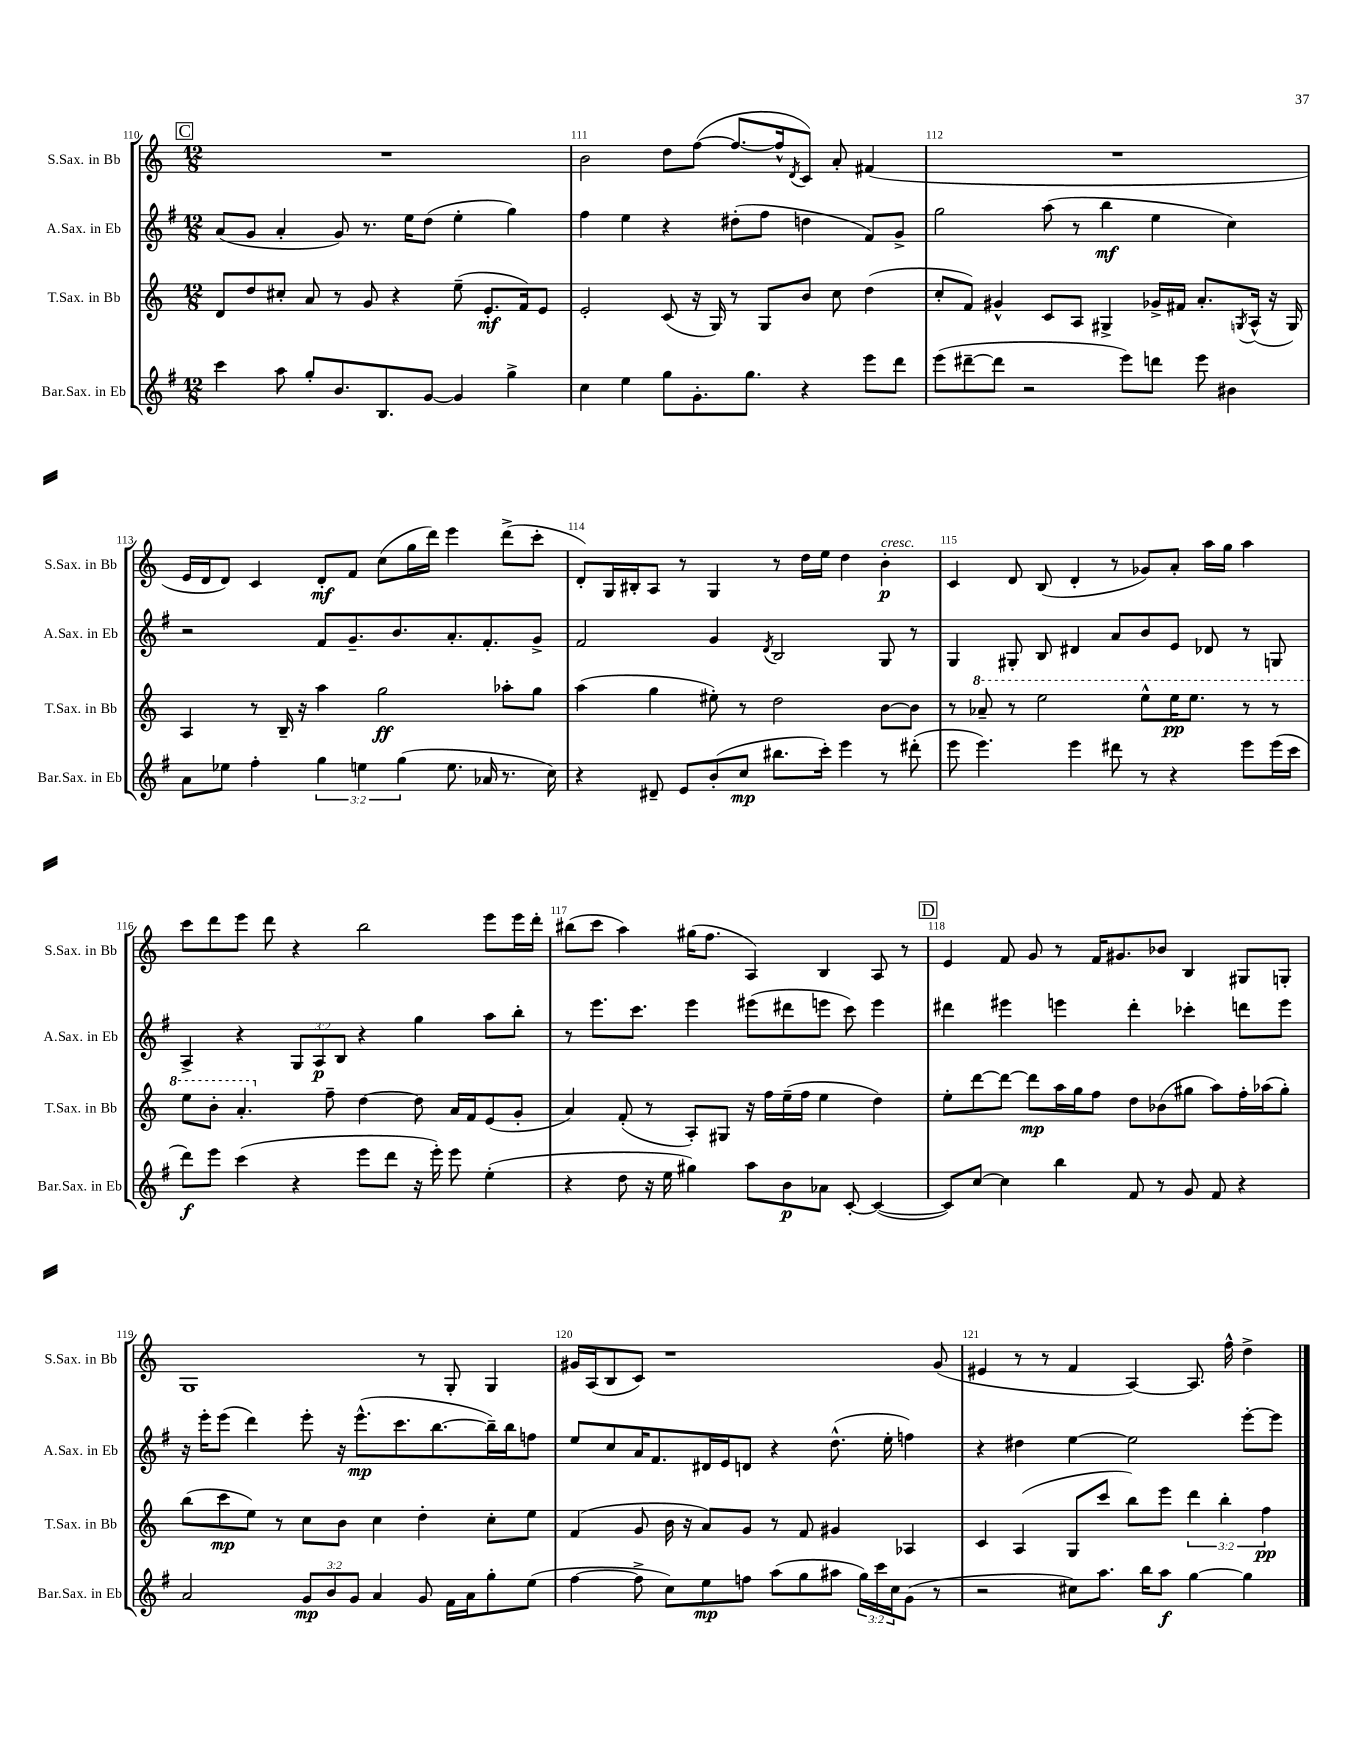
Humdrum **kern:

**kern	**kern	**kern	**kern
*staff4	*staff3	*staff2	*staff1
*clefG2	*clefG2	*clefG2	*clefG2
*k[f#]	*k[]	*k[f#]	*k[]
*M12/8	*M12/8	*M12/8	*M12/8
4ccc	8d	(8a	1.r
.	8dd	8g	.
8aa	8cc#'	4a'	.
8gg'	8a	.	.
8.b	8r	8g)	.
.	8g	8.r	.
8.B	.	.	.
.	4r	.	.
.	.	16ee	.
[8g	.	(8dd	.
4g]	(8ee~	4ee'	.
.	8.e'	.	.
4gg^	.	4gg)	.
.	16f)	.	.
.	8e	.	.
=	=	=	=
4cc	2e'	4ff#	2b
4ee	.	4ee	.
8gg	(8c	4r	8dd
8.g'	16r	.	([8ff
.	16G)	.	.
.	8r	(8dd#'	8.ff_
8.gg	.	.	.
.	8G	8ff#	.
.	.	.	16ff^^]
.	.	.	8qd
4r	8b	4dd	8c)
.	8cc	.	8a'
8eee	(4dd	8f#)	(4f#
8ddd	.	8g^	.
=	=	=	=
(8eee	8cc'	2gg	1.r
[8ddd#~	8f)	.	.
8ddd#]	4g#^^	.	.
2r	.	.	.
.	8c	(8aa	.
.	8A	8r	.
.	4G#^	4bb	.
8eee)	.	.	.
8ddd	16g-^	4ee	.
.	16f#	.	.
8eee	8.a'	.	.
4b#	.	4cc)	.
.	8qG	.	.
.	(16A^^	.	.
.	16r	.	.
.	16G)	.	.
=	=	=	=
8a	4A	2r	16e
.	.	.	16d
8ee-	.	.	8d)
4ff#'	8r	.	4c
.	16B~	.	.
.	16r	.	.
6gg	4aa	8f#	8d'
.	.	8.g~	8f
6ee	.	.	.
.	2gg	.	(8cc
.	.	8.b	.
(6gg	.	.	.
.	.	.	16gg
.	.	.	16ddd)
8.ee	.	8.a'	4eee
16a-	.	8.f#'	.
8.r	8aa-'	.	(8ddd^
.	8gg	8g^	8ccc'
16cc)	.	.	.
=	=	=	=
4r	(4aa	2f#	8d')
.	.	.	16G
.	.	.	16B#'
8d#~	4gg	.	8A
8e	.	.	8r
(8b'	8ee#')	4g	4G
8cc	8r	.	.
.	.	8qd	.
8.bb#	2dd	2B	8r
.	.	.	16dd
16ccc')	.	.	16ee
4eee	.	.	4dd
8r	[8b	8G	4b'
(8ddd#'	8b]	8r	.
=	=	=	=
8eee	8r	4G	4c
4.eee)	8aa-~	.	.
.	8r	8G#'	8d
.	2eee	8B	(8B
4eee	.	4d#	4d'
8ddd#	.	8a	8r
8r	8eee^^	8b	8g-)
4r	16eee	8e	8a'
.	8.eee	.	.
.	.	8d-	16aa
.	.	.	16gg
8eee	8r	8r	4aa
(16eee	8r	8G	.
16ccc	.	.	.
=	=	=	=
8ddd)	8eee	4A^	8ccc
8eee	8bb'	.	8ddd
(4ccc	4.aa'	4r	8eee
.	.	.	8ddd
4r	.	12G	4r
.	.	12A	.
.	8ff~	.	.
.	.	12B	.
8eee	[4dd	4r	2bb
8ddd	.	.	.
16r	8dd]	4gg	.
16eee')	.	.	.
8eee	16a	.	.
.	16f	.	.
(4ee'	(8e	8aa	8eee
.	8g'	8bb'	16eee
.	.	.	16ddd'
=	=	=	=
4r	4a)	8r	(8bb#
.	.	8.eee	8ccc
8dd	(8f'	.	4aa)
.	.	8.ccc	.
16r	8r	.	.
16ee	.	.	.
4gg#)	8A')	4eee	(16gg#
.	.	.	8.ff
.	8G#	.	.
8aa	16r	(8eee#	4A)
.	16ff	.	.
8b	(16ee~	8ddd#	.
.	16ff	.	.
8a-	4ee	8eee	4B
[8c'	.	8ccc)	.
(4c_	4dd)	4eee	8A
.	.	.	8r
=	=	=	=
8c])	8ee'	4ddd#	4e
[8cc	[8ddd	.	.
4cc]	8ddd_	4eee#	8f
.	8ddd]	.	8g
4bb	16aa	4eee	8r
.	16gg	.	.
.	8ff	.	16f
.	.	.	8.g#
8f#	8dd	4ddd#'	.
8r	(8b-	.	8b-
8g	8gg#	4ccc-'	4B
8f#	8aa)	.	.
4r	16ff'	8ddd	8G#
.	(16aa-	.	.
.	8gg#')	8eee	8G'
=	=	=	=
2a	(8bb	16r	1G
.	.	16eee'	.
.	8ccc	(8eee	.
.	8ee)	4ddd)	.
.	8r	.	.
12g	8cc	8eee'	.
12b	.	.	.
.	8b	16r	.
12g	.	.	.
.	.	(8.eee^^	.
4a	4cc	.	.
.	.	8.ccc	.
8g	4dd'	.	8r
.	.	[8.bb	.
16f#	.	.	8G'
16a	.	.	.
8gg'	8cc'	16bb~])	4G
.	.	16bb	.
(8ee	8ee	8ff	.
=	=	=	=
[4ff#	(4f	8ee	16g#
.	.	.	(16A
.	.	8cc	8B
8ff#^]	8g	16a	8c)
.	.	8.f#	.
8cc)	16b	.	1r
.	16r	.	.
8ee	8a)	16d#	.
.	.	16e	.
8ff	8g	8d	.
(8aa	8r	4r	.
8gg	8f	.	.
8aa#	4g#	(8.dd^^	.
24gg)	.	.	.
24ccc	.	.	.
.	.	16ee'	.
24cc	.	.	.
(8g	4A-	4ff)	.
8r	.	.	(8g#
=	=	=	=
2r	4c	4r	4e#
.	(4A	4dd#	8r
.	.	.	8r
8cc#)	8G	[4ee	4f
8.aa	8ccc	.	.
.	8bb)	2ee]	[4A)
16bb	.	.	.
8aa	8eee	.	.
[4gg	6ddd	.	8.A]
.	6bb'	.	.
.	.	.	16ff^^
4gg]	.	[8eee'	4dd^
.	6ff	.	.
.	.	8eee]	.
==	==	==	==
*-	*-	*-	*-
